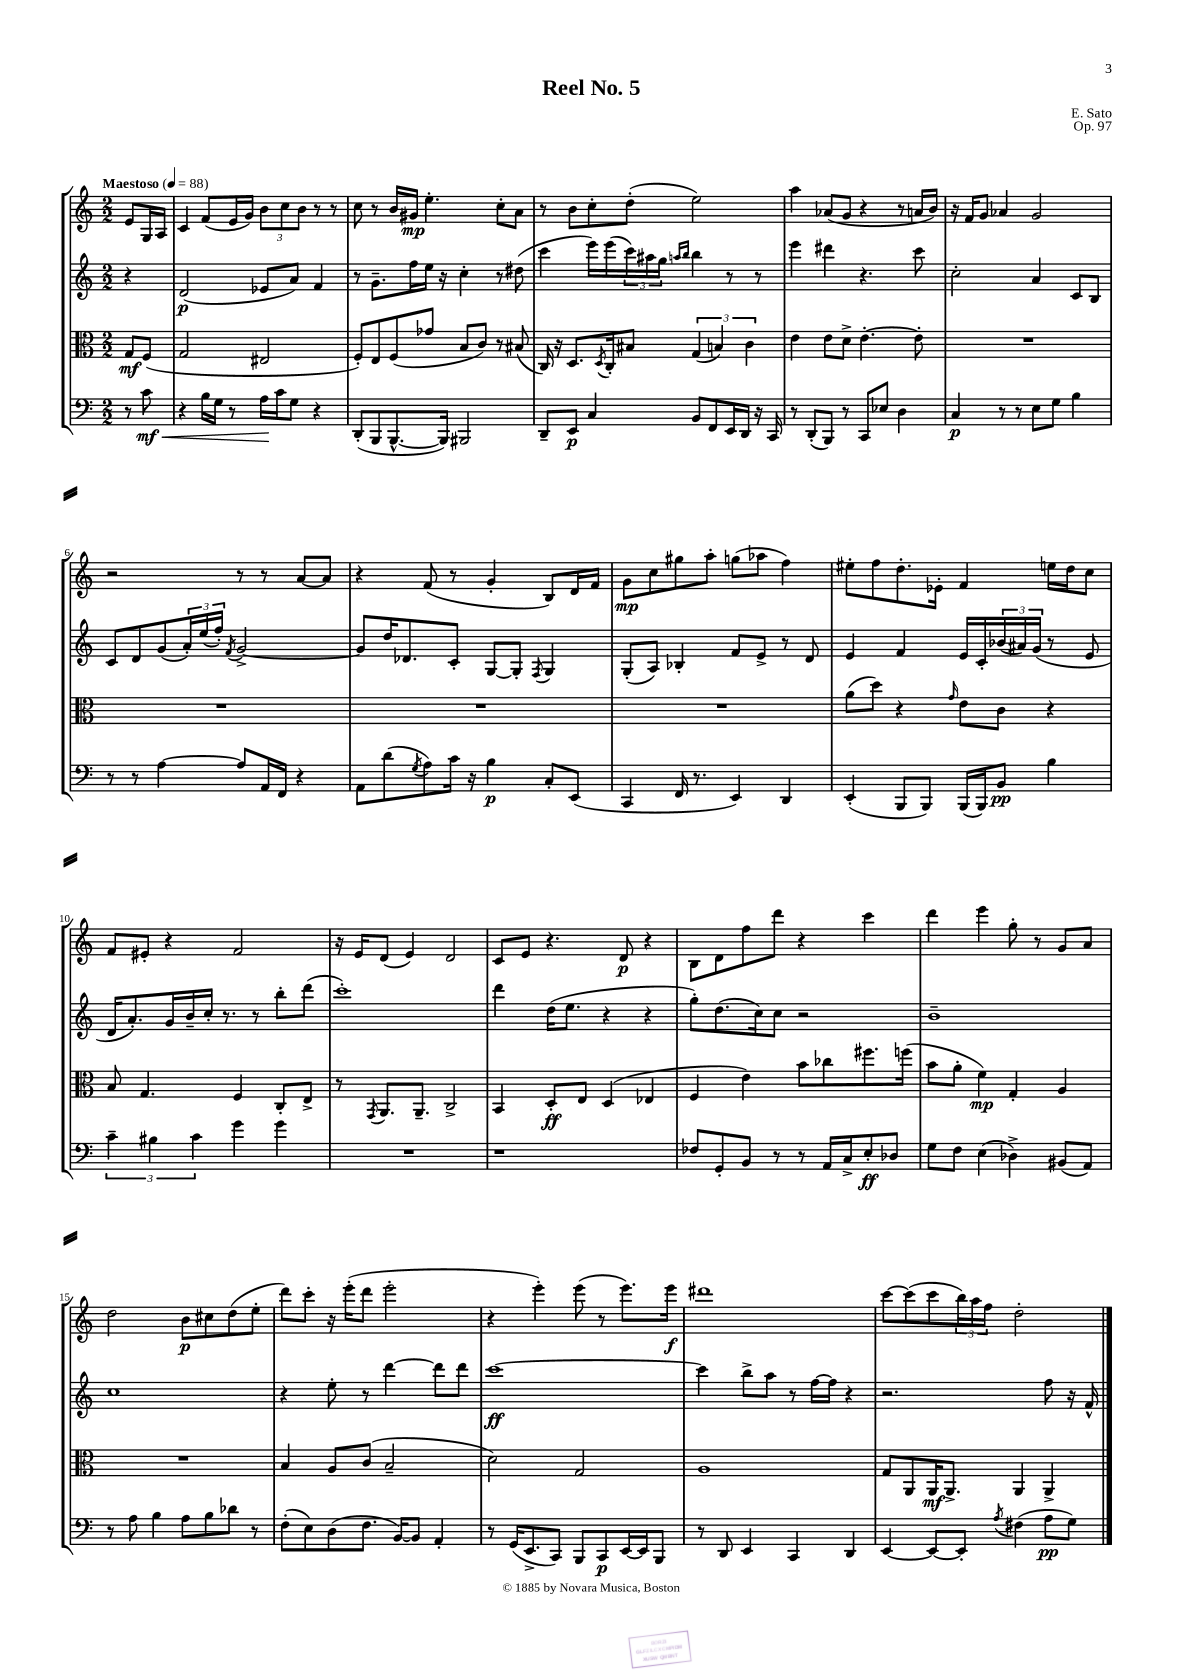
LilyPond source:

\header { title = "Reel No. 5" composer = "E. Sato" opus = "Op. 97" }
<<
\new StaffGroup <<
\new Staff = "s0" {
    \clef treble \key c \major \numericTimeSignature \time 2/2 \partial 4 \tempo "Maestoso" 4 = 88
    e'8 g16 a16 |
    c'4 f'8( e'16 g'16) \tuplet 3/2 { b'8 c''8 b'8 } r8 r8 |
    c''8 r8 b'16 gis'16\mp e''4.-. c''8-. a'8 |
    r8 b'8 c''8-. d''8-.( e''2) |
    a''4 aes'8( g'8 r4 r8 a'16 b'16) |
    r16 f'16 g'8 aes'4 g'2 |
    r2 r8 r8 a'8~ a'8 |
    r4 f'8( r8 g'4-. b8) d'16 f'16 |
    g'8\mp c''8 gis''8 a''8-. g''8( aes''8 f''4) |
    eis''8-. f''8 d''8.-. ees'16-. f'4 e''16 d''16 c''8 |
    f'8 eis'8-. r4 f'2 |
    r16 e'16 d'8( e'4) d'2 |
    c'8 e'8 r4. d'8\p r4 |
    b8 d'8 f''8 d'''8 r4 c'''4 |
    d'''4 e'''4 g''8-. r8 g'8 a'8 |
    d''2 b'8\p cis''8 d''8( e''8-. |
    d'''8) c'''8-. r16 e'''16-.( d'''8 e'''2-. |
    r4 e'''4-.) e'''8( r8 e'''8.) e'''16\f |
    dis'''1 |
    c'''8~ c'''8( c'''8 \tuplet 3/2 { b''16) a''16 f''16 } d''2-. \bar "|." |
}
\new Staff = "s1" {
    \clef treble \key c \major \numericTimeSignature \time 2/2 \partial 4
    r4 |
    d'2\p( ees'8 a'8) f'4 |
    r8 g'8.-- f''16 e''16 r16 c''4-. r8 dis''8( |
    c'''4 e'''16) e'''16( \tuplet 3/2 { c'''16) ais''16 g''16 } \grace { a''16 b''16 } b''4 r8 r8 |
    e'''4 dis'''4 r4. c'''8 |
    c''2-. a'4 c'8 b8 |
    c'8 d'8 g'8( \tuplet 3/2 { a'16-.) e''16( f''16-.) } \acciaccatura { f'8 } g'2~-> |
    g'8 d''16 des'8. c'8-. g8~ g8-. \acciaccatura { f8 } g4 |
    g8-.( a8) bes4-. f'8 e'8-> r8 d'8 |
    e'4 f'4 e'16 c'16-. \tuplet 3/2 { bes'16( ais'16) g'16( } r8 e'8 |
    d'16 a'8.-.) g'16 b'16-- c''16-. r8. r8 b''8-. d'''8( |
    c'''1-.) |
    d'''4 d''16( e''8. r4 r4 |
    g''8-.) d''8.( c''16) c''8 r2 |
    b'1-- |
    c''1 |
    r4 e''8-. r8 d'''4~ d'''8 d'''8 |
    c'''1~\ff |
    c'''4 b''8-> a''8 r8 f''16~ f''16 r4 |
    r2. f''8 r16 f'16-^ \bar "|." |
}
\new Staff = "s2" {
    \clef alto \key c \major \numericTimeSignature \time 2/2 \partial 4
    g8\mf f8( |
    g2 eis2 |
    f8-.) e8 f8( ges'8 b8 c'8) r8 bis8( |
    c16) r16 d8. \acciaccatura { d8 } c16-. bis8 \tuplet 3/2 { g4( b4) c'4 } |
    e'4 e'8 d'8-> e'4.~-. e'8-. |
    R1 |
    R1 |
    R1 |
    R1 |
    a'8( d''8) r4 \grace { g'16 } e'8 c'8 r4 |
    b8 g4. f4 c8-. e8-> |
    r8 \acciaccatura { g,8 } a,8. a,8.-- c2-> |
    b,4 d8-.\ff e8 d4( ees4 |
    f4 e'4) b'8 ces''8 fis''8. f''16( |
    b'8 a'8-. f'4\mp) g4-. a4 |
    R1 |
    b4 a8 c'8( b2-- |
    d'2) g2 |
    a1 |
    g8 a,8 a,16\mf a,8.-> a,4 a,4-> \bar "|." |
}
\new Staff = "s3" {
    \clef bass \key c \major \numericTimeSignature \time 2/2 \partial 4
    r8 c'8\mf\< |
    r4 b16 g16 r8 a16\! c'16 g8 r4 |
    d,8-.( b,,8 b,,8.~-^ b,,16) bis,,2 |
    d,8-- e,8\p c4 b,8 f,8 e,16 d,16 r16 c,16 |
    r8 d,8-.( b,,8) r8 c,8 ees8 d4 |
    c4\p r8 r8 e8 g8 b4 |
    r8 r8 a4~ a8 a,16 f,16 r4 |
    a,8 d'8( \acciaccatura { g8 } a8) c'16 r16 b4\p c8-. e,8( |
    c,4 f,16 r8. e,4) d,4 |
    e,4-.( b,,8 b,,8) b,,16( b,,16) b,8\pp b4 |
    \tuplet 3/2 { c'4-- bis4 c'4 } g'4 g'4 |
    R1 |
    r1 |
    fes8 g,8-. b,8 r8 r8 a,16 c16-> e8-.\ff des8 |
    g8 f8 e4( des4->) bis,8( a,8) |
    r8 a8 b4 a8 b8 des'8 r8 |
    f8-.( e8) d8( f8. b,16~) b,8 a,4-. |
    r8 g,16( e,8.-> c,8) b,,8 c,8\p e,16~ e,16 b,,8 |
    r8 d,8 e,4 c,4 d,4 |
    e,4~ e,8~ e,8-. \acciaccatura { a8 } fis4( a8\pp g8) \bar "|." |
}
>>
>>
